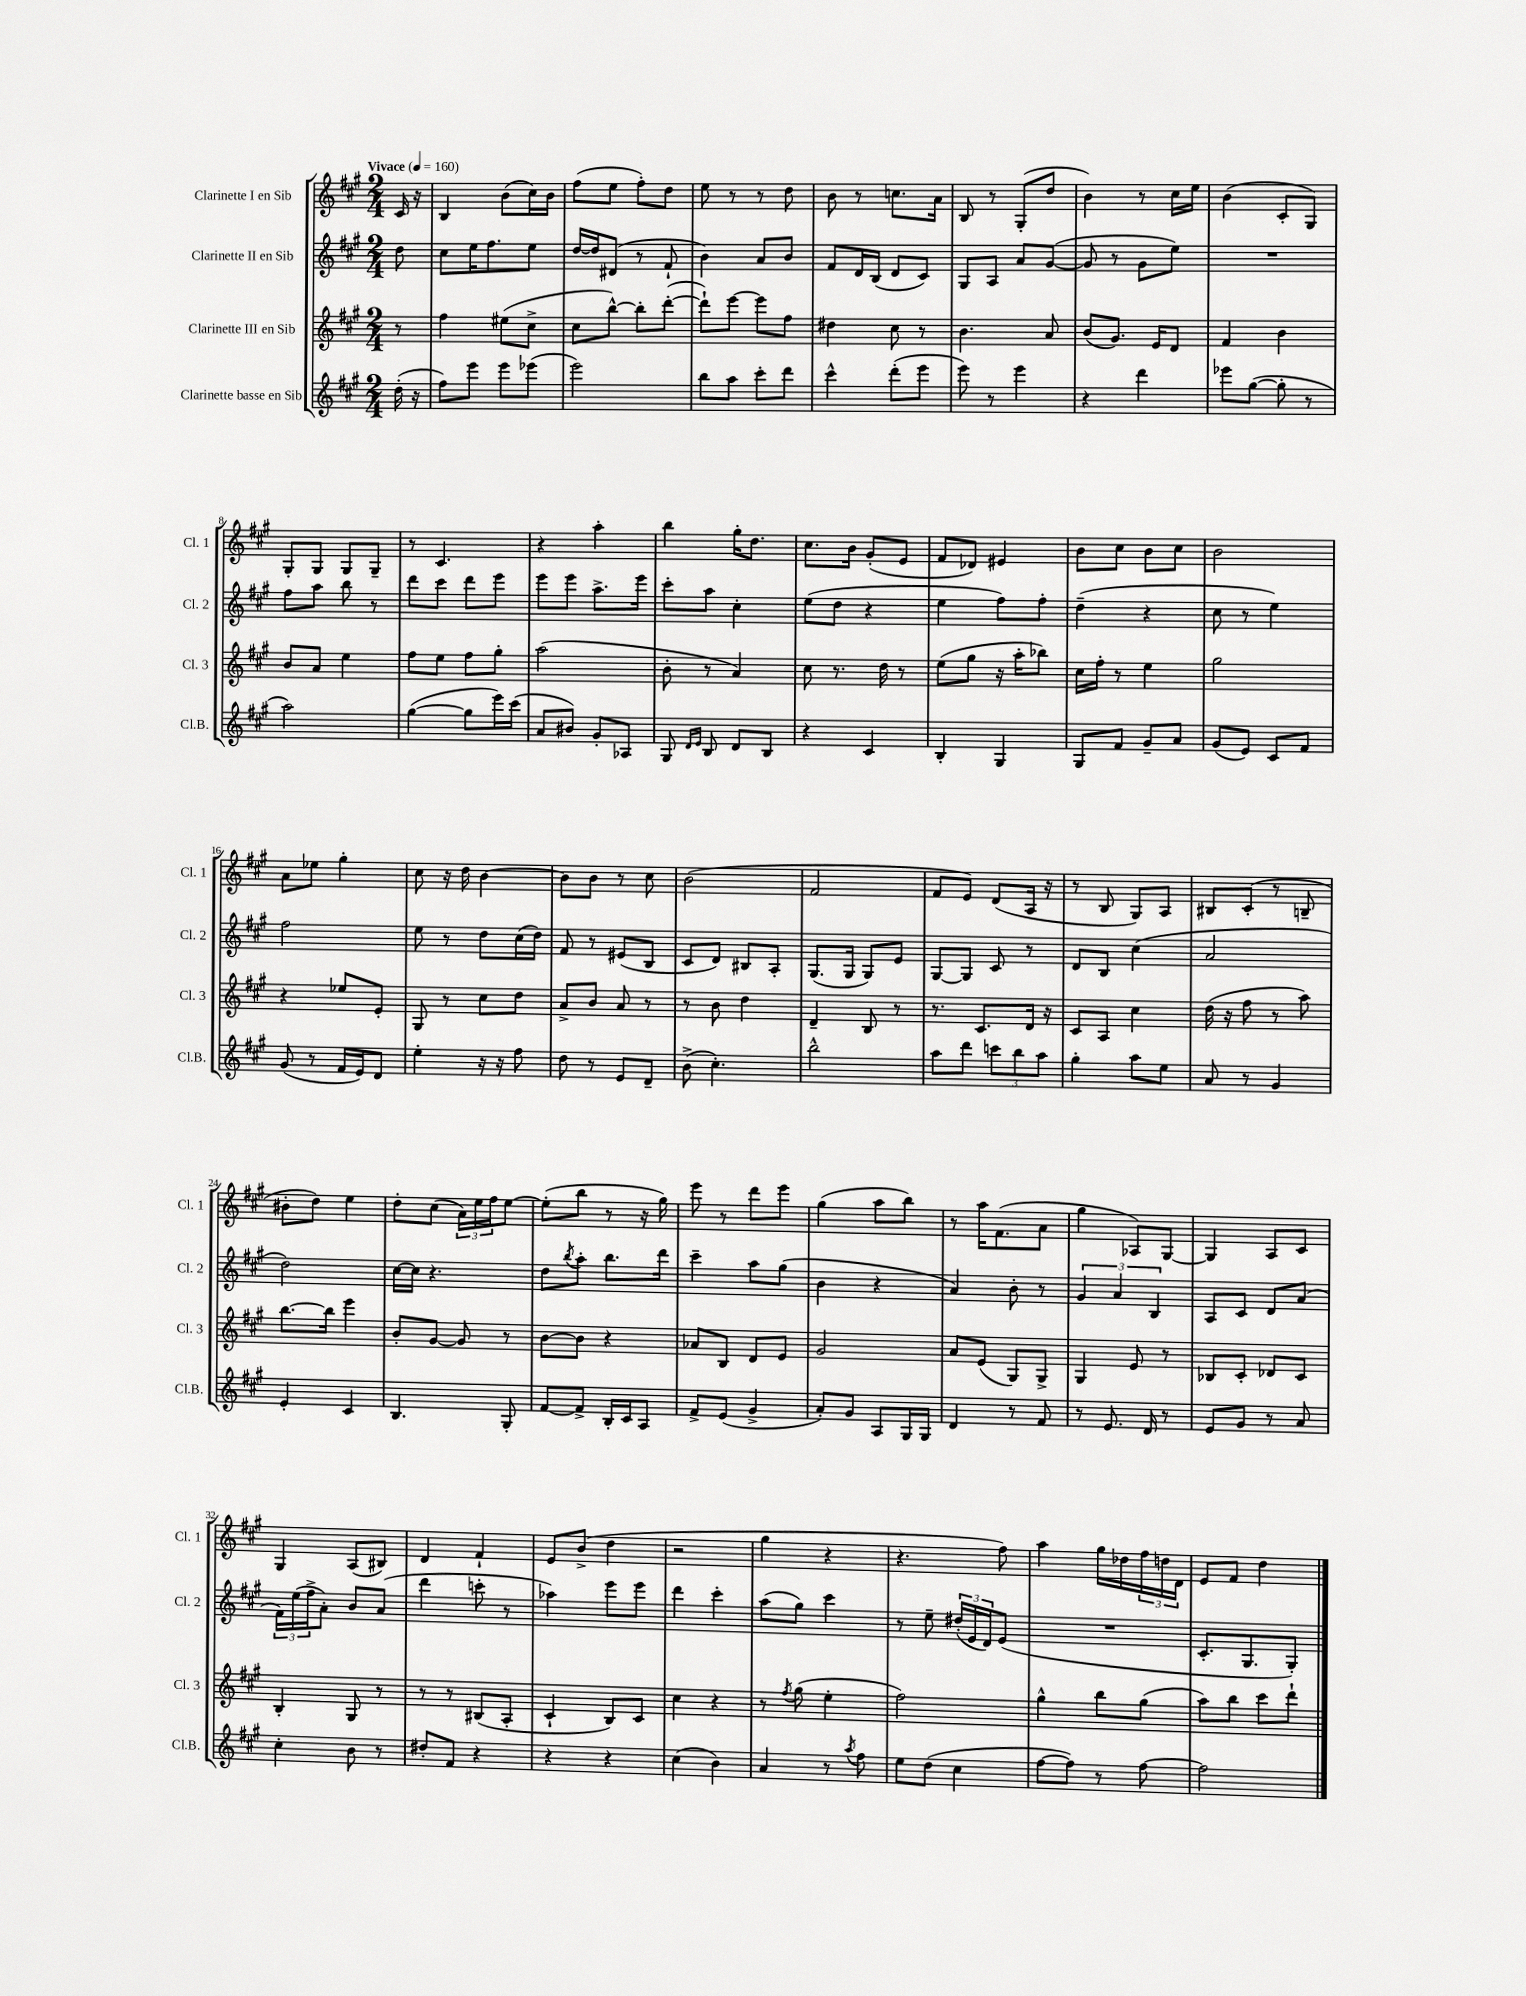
<<
\new StaffGroup <<
\new Staff = "s0" \with { instrumentName = "Clarinette I en Sib" shortInstrumentName = "Cl. 1" } {
    \clef treble \key a \major \numericTimeSignature \time 2/4 \partial 8 \tempo "Vivace" 4 = 160
    cis'16 r16 |
    b4 b'8( cis''16) b'16 |
    fis''8( e''8 fis''8-.) d''8 |
    e''8 r8 r8 d''8 |
    b'8 r8 c''8. a'16 |
    b8 r8 gis8-.( d''8 |
    b'4) r8 cis''16 e''16 |
    b'4( cis'8-. gis8) |
    gis8-. gis8 gis8 gis8-- |
    r8 cis'4. |
    r4 a''4-. |
    b''4 gis''16-. d''8. |
    cis''8. b'16 gis'8-.( e'8 |
    fis'8 des'8) eis'4 |
    b'8 cis''8 b'8 cis''8 |
    b'2 |
    a'8 ees''8 gis''4-. |
    cis''8 r16 d''16 b'4~ |
    b'8 b'8 r8 cis''8 |
    b'2( |
    fis'2 |
    fis'8 e'8) d'8( a16 r16 |
    r8 b8 gis8) a8 |
    bis8 cis'8-.( r8 b8-- |
    bis'8-. d''8) e''4 |
    d''8-. cis''8( \tuplet 3/2 { a'16) e''16 fis''16 } e''8~ |
    e''8-.( b''8 r8 r16 gis''16) |
    e'''8 r8 d'''8 e'''8 |
    gis''4( a''8 b''8) |
    r8 a''16 fis'8.( a'8 |
    gis''4 aes8) gis8~ |
    gis4 a8 cis'8 |
    gis4 a8( bis8) |
    d'4 fis'4-! |
    e'8 b'8->( d''4 |
    r2 |
    gis''4 r4 |
    r4. fis''8) |
    a''4 gis''16 des''16 \tuplet 3/2 { fis''16 d''16 d'16 } |
    e'8 fis'8 d''4 \bar "|." |
}
\new Staff = "s1" \with { instrumentName = "Clarinette II en Sib" shortInstrumentName = "Cl. 2" } {
    \clef treble \key a \major \numericTimeSignature \time 2/4 \partial 8
    d''8 |
    cis''8 e''16 fis''8. e''8 |
    d''16~ d''16 dis'8( r8 fis'8-! |
    b'4) a'8 b'8 |
    fis'8 d'16 b16( d'8 cis'8) |
    gis8 a8 a'8 gis'8~( |
    gis'8 r8 gis'8 e''8) |
    R2 |
    fis''8 a''8 b''8 r8 |
    d'''8 cis'''8 d'''8 e'''8 |
    e'''8 e'''8 a''8.-> e'''16 |
    cis'''8-. a''8 cis''4-. |
    e''8( d''8 r4 |
    e''4 fis''8) fis''8-. |
    d''4--( r4 |
    cis''8 r8 e''4) |
    fis''2 |
    e''8 r8 d''8 cis''16( d''16) |
    fis'8 r8 eis'8( b8 |
    cis'8 d'8) bis8 a8-. |
    gis8.( gis16 gis8) e'8 |
    gis8~ gis8 cis'8 r8 |
    d'8 b8 cis''4( |
    a'2 |
    d''2) |
    cis''16~ cis''16 r4. |
    d''8 \acciaccatura { b''8 } a''8-. b''8. d'''16 |
    cis'''4-- a''8 gis''8( |
    b'4 r4 |
    a'4) b'8-. r8 |
    \tuplet 3/2 { gis'4 a'4 b4 } |
    a8 cis'8 d'8 a'8( |
    \tuplet 3/2 { fis'16) e''16( fis''16-> } a'8-.) b'8 a'8( |
    d'''4 c'''8-. r8 |
    aes''4) e'''8 e'''8 |
    d'''4 cis'''4-. |
    a''8( gis''8) cis'''4 |
    r8 e''8-- \tuplet 3/2 { dis''16-.( e'16 d'16) } e'8( |
    R2 |
    cis'8.-. gis8. gis8-.) \bar "|." |
}
\new Staff = "s2" \with { instrumentName = "Clarinette III en Sib" shortInstrumentName = "Cl. 3" } {
    \clef treble \key a \major \numericTimeSignature \time 2/4 \partial 8
    r8 |
    fis''4 eis''8( cis''8-> |
    cis''8 b''8~-^) b''8-. d'''8~-.( |
    d'''8-!) e'''8~ e'''8 fis''8 |
    dis''4 cis''8 r8 |
    b'4. a'8 |
    b'8( gis'8.) e'16 d'8 |
    fis'4 b'4 |
    b'8 a'8 e''4 |
    fis''8 e''8 fis''8 gis''8-. |
    a''2( |
    b'8-. r8 a'4) |
    cis''8 r8. d''16 r8 |
    e''8( gis''8 r16 a''16-. bes''8) |
    cis''16 fis''16-. r8 e''4 |
    gis''2 |
    r4 ees''8 e'8-. |
    gis8 r8 cis''8 d''8 |
    a'8-> b'8 a'8 r8 |
    r8 b'8 d''4 |
    d'4-- b8 r8 |
    r8. cis'8. d'16 r16 |
    cis'8 a8 cis''4 |
    d''16( r16 fis''8 r8 a''8) |
    b''8.~ b''16 e'''4 |
    b'8-. gis'8~ gis'8 r8 |
    b'8~ b'8 r4 |
    aes'8 b8 d'8 e'8 |
    gis'2 |
    a'8 e'8( gis8) gis8-> |
    gis4 e'8 r8 |
    bes8 cis'8-. des'8 cis'8 |
    b4-. gis8 r8 |
    r8 r8 bis8( a8-. |
    cis'4-! b8) cis'8 |
    cis''4 r4 |
    r8 \acciaccatura { fis''8 } gis''8( e''4-. |
    fis''2) |
    gis''4-^ b''8 gis''8( |
    a''8) b''8 cis'''8 d'''8-! \bar "|." |
}
\new Staff = "s3" \with { instrumentName = "Clarinette basse en Sib" shortInstrumentName = "Cl.B." } {
    \clef treble \key a \major \numericTimeSignature \time 2/4 \partial 8
    d''16-.( r16 |
    fis''8) e'''8 e'''8 ees'''8( |
    e'''2) |
    b''8 a''8 cis'''8-. d'''8 |
    cis'''4-^ d'''8-.( e'''8 |
    e'''8) r8 e'''4 |
    r4 d'''4 |
    ees'''8 gis''8~( gis''8-. r8 |
    a''2) |
    gis''4~( gis''8 e'''16) cis'''16( |
    a'8 bis'8) gis'8-. aes8 |
    gis8 \grace { d'16 e'16 } b8 d'8 b8 |
    r4 cis'4 |
    b4-. gis4 |
    gis8 fis'8 gis'8-- a'8 |
    gis'8( e'8) cis'8 fis'8 |
    gis'8( r8 fis'16 e'16) d'8 |
    e''4-. r16 r16 fis''8 |
    d''8 r8 e'8 d'8-- |
    b'8->( cis''4.-.) |
    b''2-^ |
    a''8 d'''8 \tuplet 3/2 { c'''8 b''8 a''8 } |
    gis''4-. a''8 e''8 |
    a'8 r8 gis'4 |
    e'4-. cis'4 |
    b4. gis8-. |
    fis'8~ fis'8-> b16-. cis'16 a8 |
    fis'8-> e'8( gis'4-> |
    a'8-.) gis'8 a8 gis16 gis16 |
    d'4 r8 fis'8 |
    r8 e'8. d'16 r8 |
    e'8 gis'8 r8 a'8 |
    cis''4-. b'8 r8 |
    dis''8-. fis'8 r4 |
    r4 r4 |
    cis''4( b'4) |
    a'4 r8 \acciaccatura { a''8 } fis''8 |
    e''8 d''8( cis''4 |
    fis''8~ fis''8) r8 fis''8~ |
    fis''2 \bar "|." |
}
>>
>>
